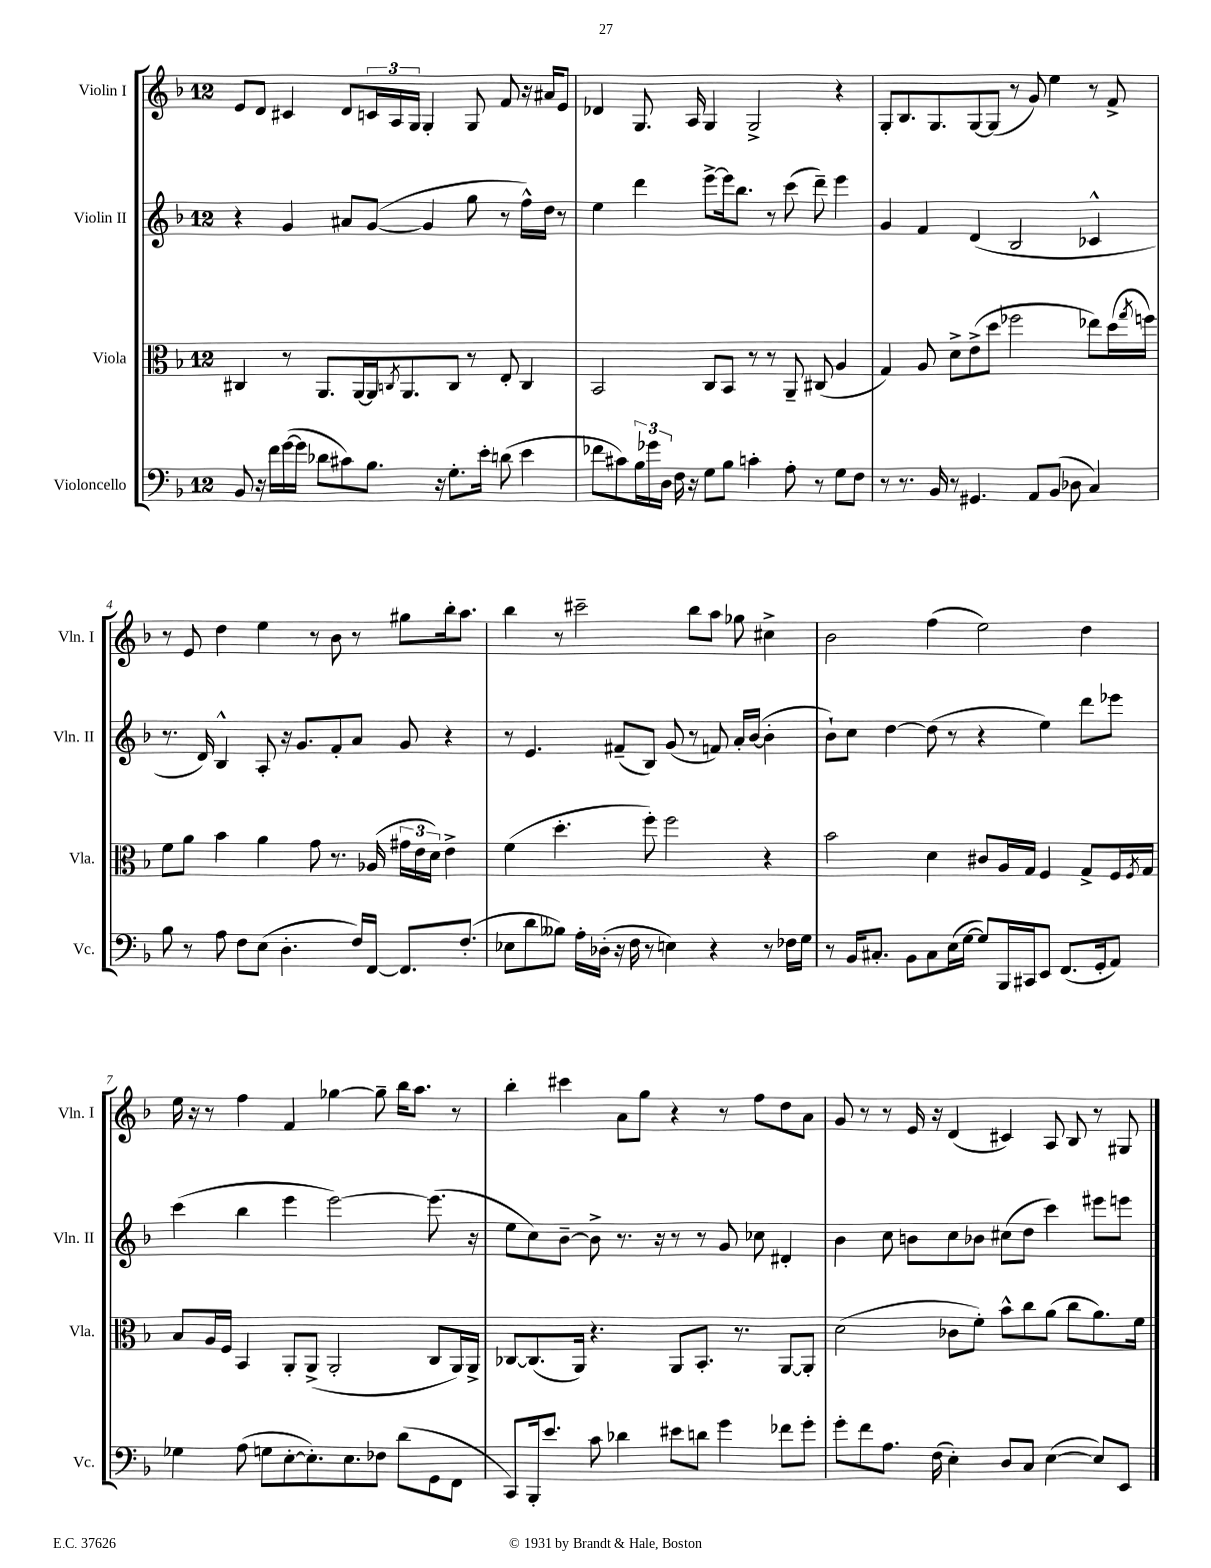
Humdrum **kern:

**kern	**kern	**kern	**kern
*part4	*part3	*part2	*part1
*staff4	*staff3	*staff2	*staff1
*I"Violoncello	*I"Viola	*I"Violin II	*I"Violin I
*I'Vc.	*I'Vla.	*I'Vln. II	*I'Vln. I
*clefF4	*clefC3	*clefG2	*clefG2
*k[b-]	*k[b-]	*k[b-]	*k[b-]
*M12/8	*M12/8	*M12/8	*M12/8
=1	=1	=1	=1
8BB-/	4C#X/	4r	8e/L
16r	.	.	8d/J
16f\LL	.	.	.
([16g\	8r	4g/	4c#X/
16g\JJ]	.	.	.
8d-X\L	8.AA/L	.	.
8c#X\)	.	8a#X/L	8d/L
.	[16AA/L	.	.
8.B-\J	16AA/J]	([8g/J	24cn/L
.	.	.	24A/
.	8qCn/	.	.
.	8.AA/	.	.
.	.	.	24G/JJ
.	.	4g/]	4G'/
16r	.	.	.
8.G'\L	8C/J	.	.
.	8r	8gg\	8G/
16e'\Jk	.	.	.
(8dn\	8E'/	8r	8f/
4e\	4C/	16ff^^\LL)	16r
.	.	16dd\JJ	16a#X/KL
.	.	8r	8e/J
=2	=2	=2	=2
8f-X\L	2BB-/	4ee\	4d-X/
8c#X\)	.	.	.
24B-\L	.	4ddd\	8.G/
24g-X\	.	.	.
24D\JJ	.	.	.
16F\	.	.	.
16r	.	.	16A/
8G\L	8C/L	[8eee^\L	4G/
8B-\J	8BB-/J	16eee\k]	.
.	.	8.bb-\J	.
4cn'\	8r	.	2G^/
.	8r	8r	.
8A'\	8AA~/	(8ccc\	.
8r	(8C#X/	8ddd~\)	.
8G\L	4A/	4eee\	4r
8F\J	.	.	.
=3	=3	=3	=3
8r	4G/)	4g/	8G'/L
8.r	.	.	8.B-/
.	8A/	4f/	.
16BB-/	.	.	8.G/
8r	8d^\L	.	.
4.GG#X/	(8e^\	(4d/	[8G/
.	8dd\J	.	(8G/J]
.	2ff-X\	2B-/	8r
8AA/L	.	.	8g/)
(8BB-/J	.	.	4ee\
8D-X\	.	.	.
4C/)	8ee-X\L)	4c-X^^/	8r
.	(16dd\L	.	8f^/
.	8qgg/	.	.
.	16ffn\JJ)	.	.
!!LO:LB:g=z
=4	=4	=4	=4
8B-\	8f\L	8.r	8r
8r	8a\J	.	8e/
.	.	16d/)	.
8A\	4b-\	4B-^^/	4dd\
8F\L	.	.	.
(8E\J	4a\	8A'/	4ee\
4.D'\	.	16r	.
.	.	8.g/L	.
.	8g\	.	8r
.	8.r	8f'/	8b-\
16F/LL)	.	8a/J	8r
[16FF/JJ	(16A-X/	.	.
8.FF/L]	24g#X\LL	8g/	8gg#X\L
.	24e\	.	.
.	24d\JJ)	.	.
.	4e^\	4r	16bb-'\k
(8.F'/J	.	.	8.aa\J
=5	=5	=5	=5
8E-X\L	(4f\	8r	4bb-\
8d\	.	4.e/	.
8B--X\J)	4.dd'\	.	8r
16A'\LL	.	.	2ccc#X~\
(16D-X'\JJ	.	.	.
16r	.	(8f#X~/L	.
16F\	.	.	.
8r	8ff'\)	8B-/J)	.
4En\)	2ff\	(8g/	.
.	.	8r	8bb-\L
4r	.	8fn/)	8aa\J
.	.	16a'/LL	8gg-X\
.	.	([16b-/JJ	.
8r	4r	4b-'\]	4cc#X^\
16F-X\LL	.	.	.
16G\JJ	.	.	.
=6	=6	=6	=6
8r	2b-\	8b-`\L)	2b-\
16BB-/KL	.	8cc\J	.
8.C#X'/J	.	.	.
.	.	[4dd\	.
8BB-\L	.	.	.
8C#\	4d\	(8dd\]	(4ff\
(16E\L	.	8r	.
[16G\JJ	.	.	.
8G/L])	8c#X/L	4r	2ee\)
16BBB-/L	16A/L	.	.
16CC#X/J	16G/JJ	.	.
8EE/J	4F/	4ee\)	.
(8.FF/L	.	.	.
.	8G^/L	8ddd\L	4dd\
16GG'/k	.	.	.
8AA/J)	16F/L	8eee-X\J	.
.	8qF/	.	.
.	16G/JJ	.	.
!!LO:LB:g=z
=7	=7	=7	=7
4G-X\	8B-/L	(4ccc\	16ee\
.	.	.	16r
.	16A/L	.	8r
.	16F/JJ	.	.
(8A\	4BB-/	4bb-\	4ff\
8Gn\L	.	.	.
[8E'\	8AA'/L	4eee\	4f/
8.E'\])	(8AA^/J	.	.
.	2AA'/	[2eee\)	[4gg-X\
8.E\	.	.	.
8F-X\J	.	.	8gg-~\]
(8d\L	.	.	16bb-\KL
.	.	.	8.aa\J
8GG\	8C/L	(8.eee\]	.
8FF\J	16AA/L)	.	8r
.	16AA^/JJ	16r	.
=8	=8	=8	=8
8CC/L)	[8C-X/L	8ee\L	4bb-'\
16BBB-'/k	(8.C-/]	8cc\)	.
8.e/J	.	.	.
.	.	[8b-~\J	4ccc#X\
.	16AA/Jk)	.	.
8c\	4.r	8b-^\]	.
4d-X\	.	8.r	8a\L
.	.	.	8gg\J
.	.	16r	.
8e#X\L	8AA/L	8r	4r
8dn\J	8.BB-'/J	8r	.
4g\	.	8g/	8r
.	8.r	.	.
.	.	8cc-X\	8ff\L
8f-X\L	[8AA/L	4d#X'/	8dd\
8g'\J	8AA'/J]	.	8a\J
=9	=9	=9	=9
8g'\L	(2d\	4b-\	8g/
8f\	.	.	8r
8.A\J	.	8cc\	8r
.	.	8bn\L	16e/
(16F\	.	.	16r
4E'\)	8c-X\L	8cc\	(4d/
.	8f'\J)	8b-X\J	.
8D/L	8b-^^\L	(8cc#X\L	4c#X/)
8C/J	8cc\	8dd\J	.
([4E\	(8a\J	4ccc\)	8A/
.	8cc\L	.	8B-/
8E/L])	8.a\)	8eee#X\L	8r
8EE/J	.	8eeen\J	8G#X/
.	16f\Jk	.	.
==	==	==	==
*-	*-	*-	*-
